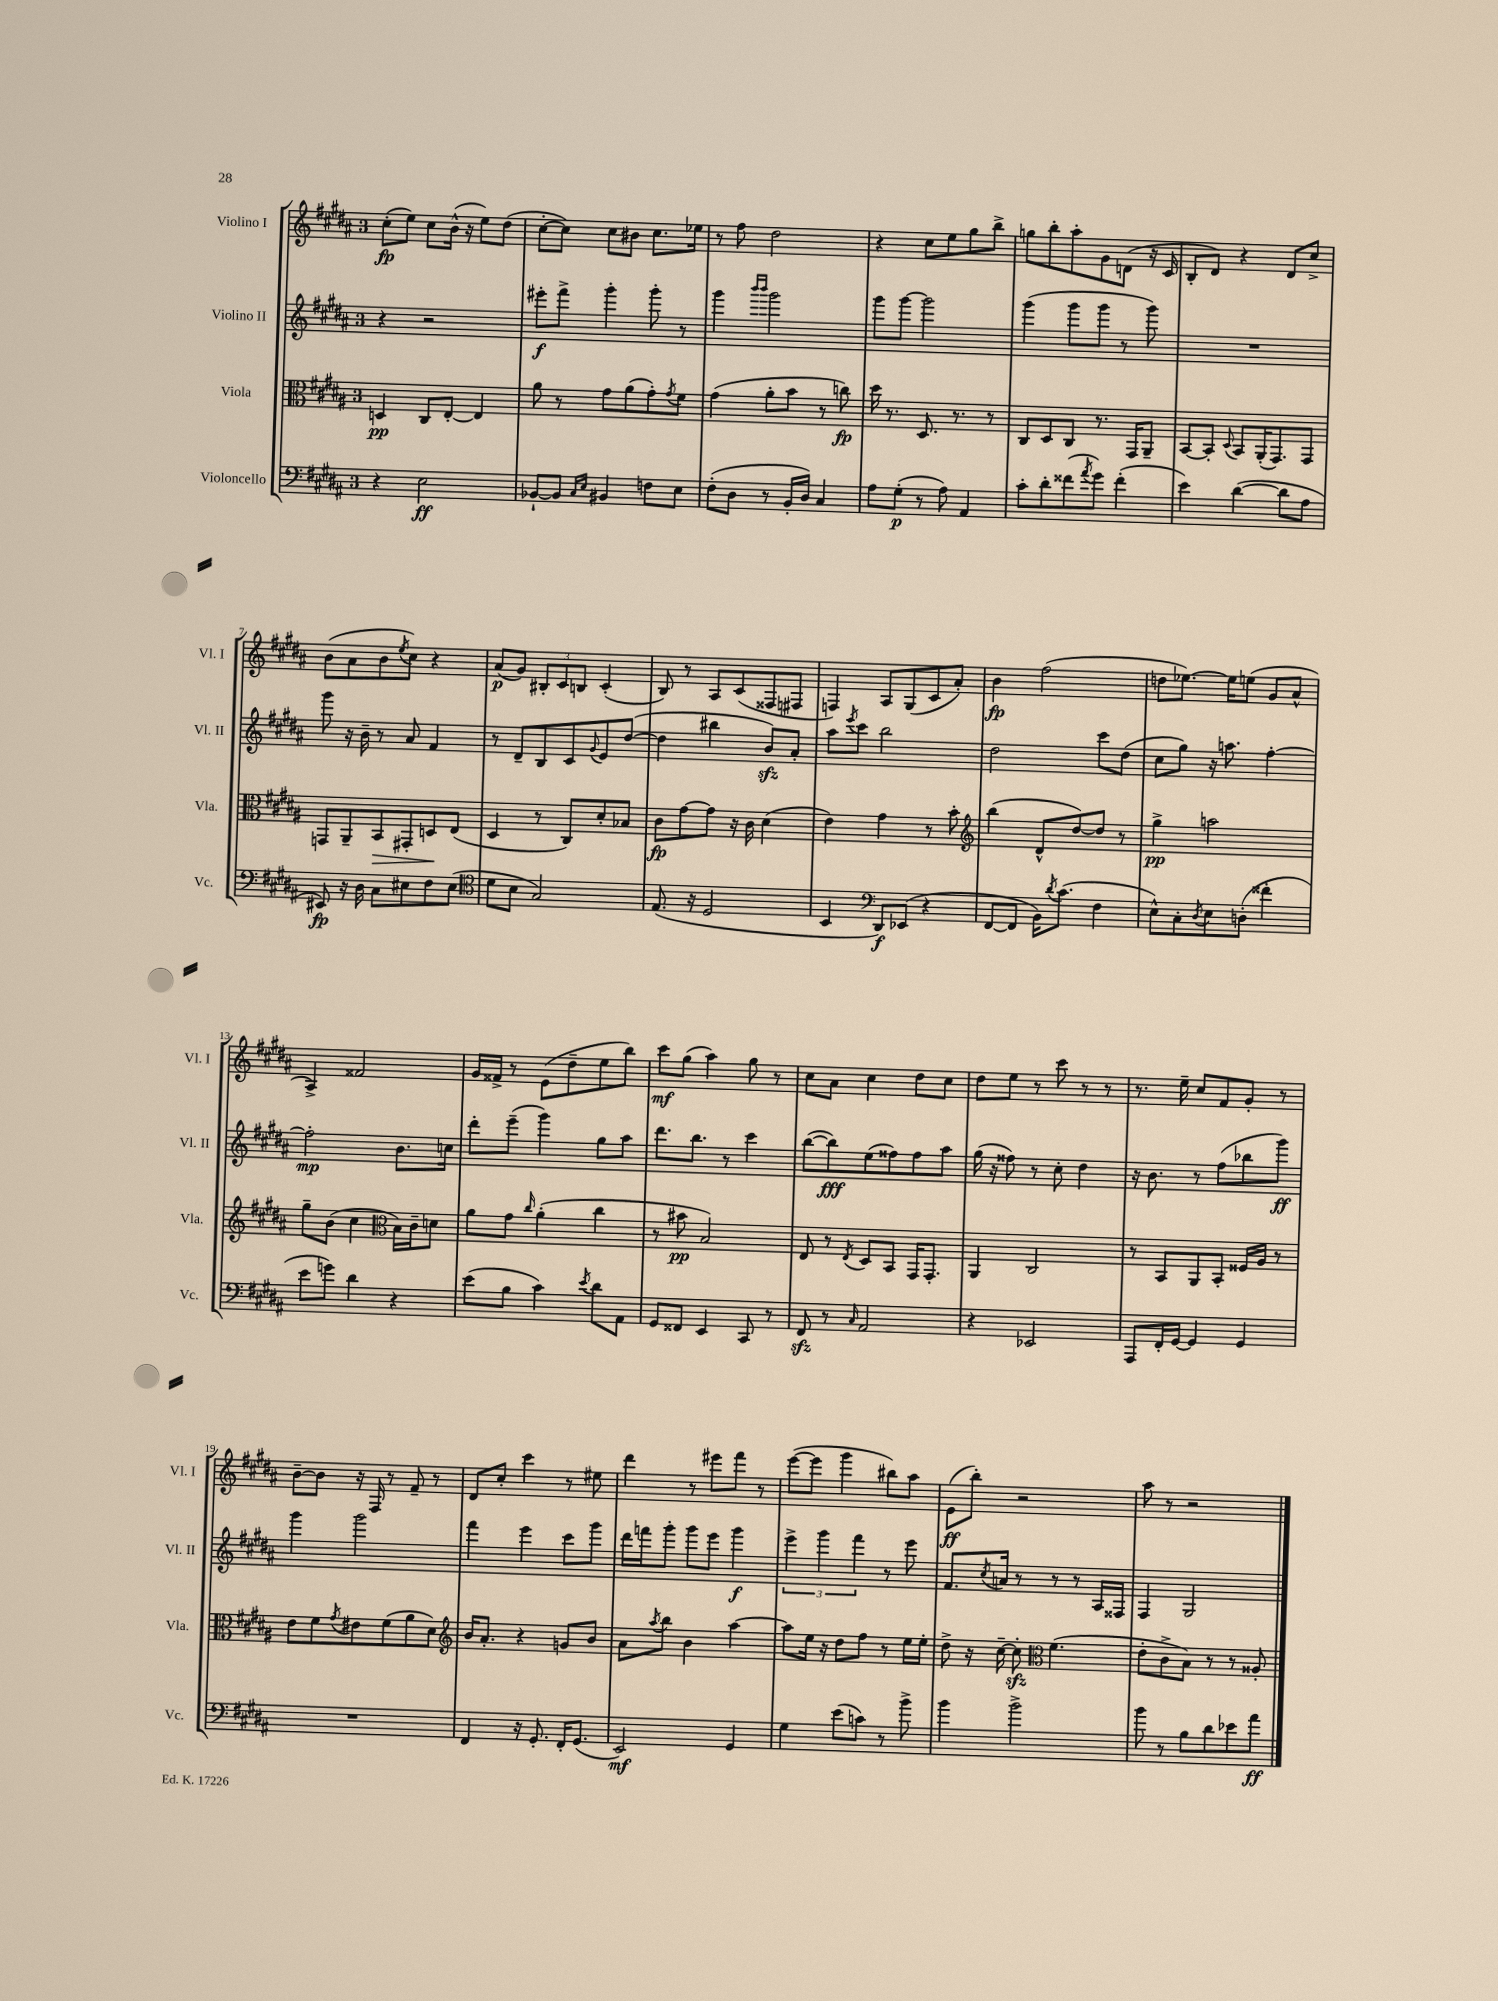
<<
\new StaffGroup <<
\new Staff = "s0" \with { instrumentName = "Violino I" shortInstrumentName = "Vl. I" } {
    \clef treble \key b \major \once \override Staff.TimeSignature.style = #'single-digit \time 3/4
    cis''8-.\fp( e''8) cis''8 b'16-^( r16 e''8) dis''8( |
    cis''8~-. cis''8) cis''8 bis'8 cis''8. ees''16 |
    r8 fis''8 dis''2 |
    r4 cis''8 e''8 gis''8 b''8-> |
    g''8 b''8-. ais''8-. gis'8 d'8( r16 cis'16 |
    b8-. dis'8) r4 dis'8 cis''8-> |
    b'8( ais'8 b'8 \acciaccatura { e''8 } cis''8) r4 |
    ais'8\p( gis'8) \tuplet 3/2 { bis8-. cis'8 b8 } cis'4-.( |
    b8) r8 ais8 cis'8( fisis8 fis8 |
    f4) ais8 gis8( cis'8 ais'8-.) |
    b'4\fp fis''2( |
    d''8 ees''8.~) ees''16 e''8( gis'8 ais'8-^ |
    ais4->) fisis'2 |
    gis'16 fisis'16-> r8 e'8( dis''8-- e''8 b''8) |
    cis'''8\mf gis''8( ais''4) gis''8 r8 |
    cis''8 ais'8 cis''4 dis''8 cis''8 |
    dis''8 e''8 r8 cis'''8 r8 r8 |
    r8. e''16-- cis''8 fis'8 gis'8-. r8 |
    b'8~-- b'8 r16 fis16 r8 fis'8-- r8 |
    dis'8 cis''8-. cis'''4 r8 eis''8 |
    dis'''4 r8 eis'''8 fis'''8 r8 |
    e'''8~( e'''8 gis'''4 bis''8) ais''8 |
    e'8\ff( b''8-.) r2 |
    ais''8 r8 r2 \bar "|." |
}
\new Staff = "s1" \with { instrumentName = "Violino II" shortInstrumentName = "Vl. II" } {
    \clef treble \key b \major \once \override Staff.TimeSignature.style = #'single-digit \time 3/4
    r4 r2 |
    eis'''8-.\f fis'''8-> gis'''4-. gis'''8-. r8 |
    gis'''4 \grace { b'''16 b'''16 } gis'''2 |
    gis'''8 gis'''8~ gis'''2 |
    gis'''4( gis'''8 gis'''8 r8 gis'''8) |
    R2. |
    gis'''8 r16 b'16-- r8 ais'8 fis'4 |
    r8 dis'8-- b8 cis'8 \appoggiatura { gis'8 } e'8 dis''8~( |
    dis''4 bis''4 b'8\sfz) ais'8-. |
    ais''8 \acciaccatura { e'''8 } cis'''8 b''2 |
    dis''2 cis'''8 dis''8( |
    cis''8 gis''8) r16 a''8. fis''4~-. |
    fis''2-.\mp b'8. c''16 |
    dis'''8-. e'''8--( gis'''4) gis''8 ais''8 |
    dis'''8. b''8. r8 cis'''4 |
    b''8~( b''8\fff) e''8( fisis''8) fisis''8 ais''8 |
    gis''16( r16 fisis''8) r8 cis''8-. dis''4 |
    r16 b'8. r8 fis''8( bes''8 gis'''8\ff) |
    gis'''4 gis'''2 |
    fis'''4 e'''4 cis'''8 gis'''8 |
    dis'''16 f'''16 gis'''8-. gis'''8 e'''8 gis'''4\f |
    \tuplet 3/2 { e'''4-> gis'''4 fis'''4 } r8 e'''8 |
    fis'8. \acciaccatura { cis''8 } a'16 r8 r8 r8 ais16 fisis16 |
    fis4 gis2 \bar "|." |
}
\new Staff = "s2" \with { instrumentName = "Viola" shortInstrumentName = "Vla." } {
    \clef alto \key b \major \once \override Staff.TimeSignature.style = #'single-digit \time 3/4
    d4\pp cis8 e8~-. e4 |
    ais'8 r8 gis'8 ais'8( gis'8-.) \acciaccatura { gis'8 } fis'8 |
    gis'4( ais'8-. b'8 r8 c''8\fp) |
    dis''16 r8. dis8. r8. r8 |
    cis8 dis8 cis8 r8. gis,16 ais,8-- |
    b,8~ b,8-. \appoggiatura { dis8 } b,8 ais,16-.( gis,8.) gis,8 |
    g,8 ais,8-- b,8\> gis,8-. d8\! e8( |
    dis4 r8 cis8) dis'8-. bes8 |
    cis'8\fp gis'8~ gis'8 r16 cis'16 dis'4( |
    e'4) gis'4 r8 b'8-. |
    \clef treble b''4( dis'8-^ dis''8~) dis''8 r8 |
    gis''4->\pp a''2 |
    gis''8-- b'8( cis''4 \clef alto b16) cis'16-- d'8 |
    ais'8 gis'8 \grace { cis''16 } ais'4-.( cis''4 |
    r8 bis'8\pp b2) |
    e8 r8 \acciaccatura { e8 } dis8 b,8 gis,16 gis,8.-. |
    ais,4 cis2 |
    r8 b,8 ais,8 b,8-. fisis16 ais16 r8 |
    e'8 fis'8 \acciaccatura { gis'8 } eis'8 fis'8( ais'8 dis'8) |
    \clef treble b'16 ais'8.-. r4 g'8 b'8 |
    ais'8 \acciaccatura { ais''8 } b''8 b'4 ais''4~ |
    ais''8 e''16 r16 dis''8 fis''8 r8 e''16 e''16-. |
    dis''8-> r16 cis''16~-- cis''8-.\sfz \clef alto fis'4.( |
    e'8-. cis'8-> b8) r8 r8 aisis8-. \bar "|." |
}
\new Staff = "s3" \with { instrumentName = "Violoncello" shortInstrumentName = "Vc." } {
    \clef bass \key b \major \once \override Staff.TimeSignature.style = #'single-digit \time 3/4
    r4 e2\ff |
    bes,8~-! bes,8 \grace { cis16 e16 } bis,4 f8 e8 |
    fis8-.( dis8 r8 b,16-. dis16) cis4 |
    ais8 gis8-.\p( r8 ais8) ais,4 |
    cis'8-. dis'8-. fisis'8( \acciaccatura { ais'8 } gis'8) fisis'4-.( |
    e'4) dis'4~( dis'8 ais8 |
    eis,8\fp) r16 dis16 cis8 eis8 fis8 eis8( |
    \clef tenor dis'8 b8 gis2) |
    e8.( r16 dis2 |
    b,4 \clef bass dis,8\f) ees,8( r4 |
    fis,8~ fis,8 b,16) \acciaccatura { dis'8 } cis'8.( fis4 |
    e8-^) cis8-. \acciaccatura { dis8 } e8 d8-.( fisis'4-. |
    e'8 g'8) dis'4 r4 |
    e'8( b8 cis'4) \acciaccatura { e'8 } dis'8 ais,8 |
    gis,8 fisis,8 e,4 cis,8 r8 |
    fis,8\sfz r8 \grace { cis16 } ais,2 |
    r4 ees,2 |
    ais,,8 fis,16-. gis,16~ gis,4 gis,4 |
    R2. |
    fis,4 r16 gis,8.-. fis,16-. gis,8.( |
    e,2\mf) gis,4 |
    gis4 e'8( c'8) r8 b'8-> |
    b'4 b'2-> |
    b'8 r8 b8 dis'8 ees'8 ais'8\ff \bar "|." |
}
>>
>>
